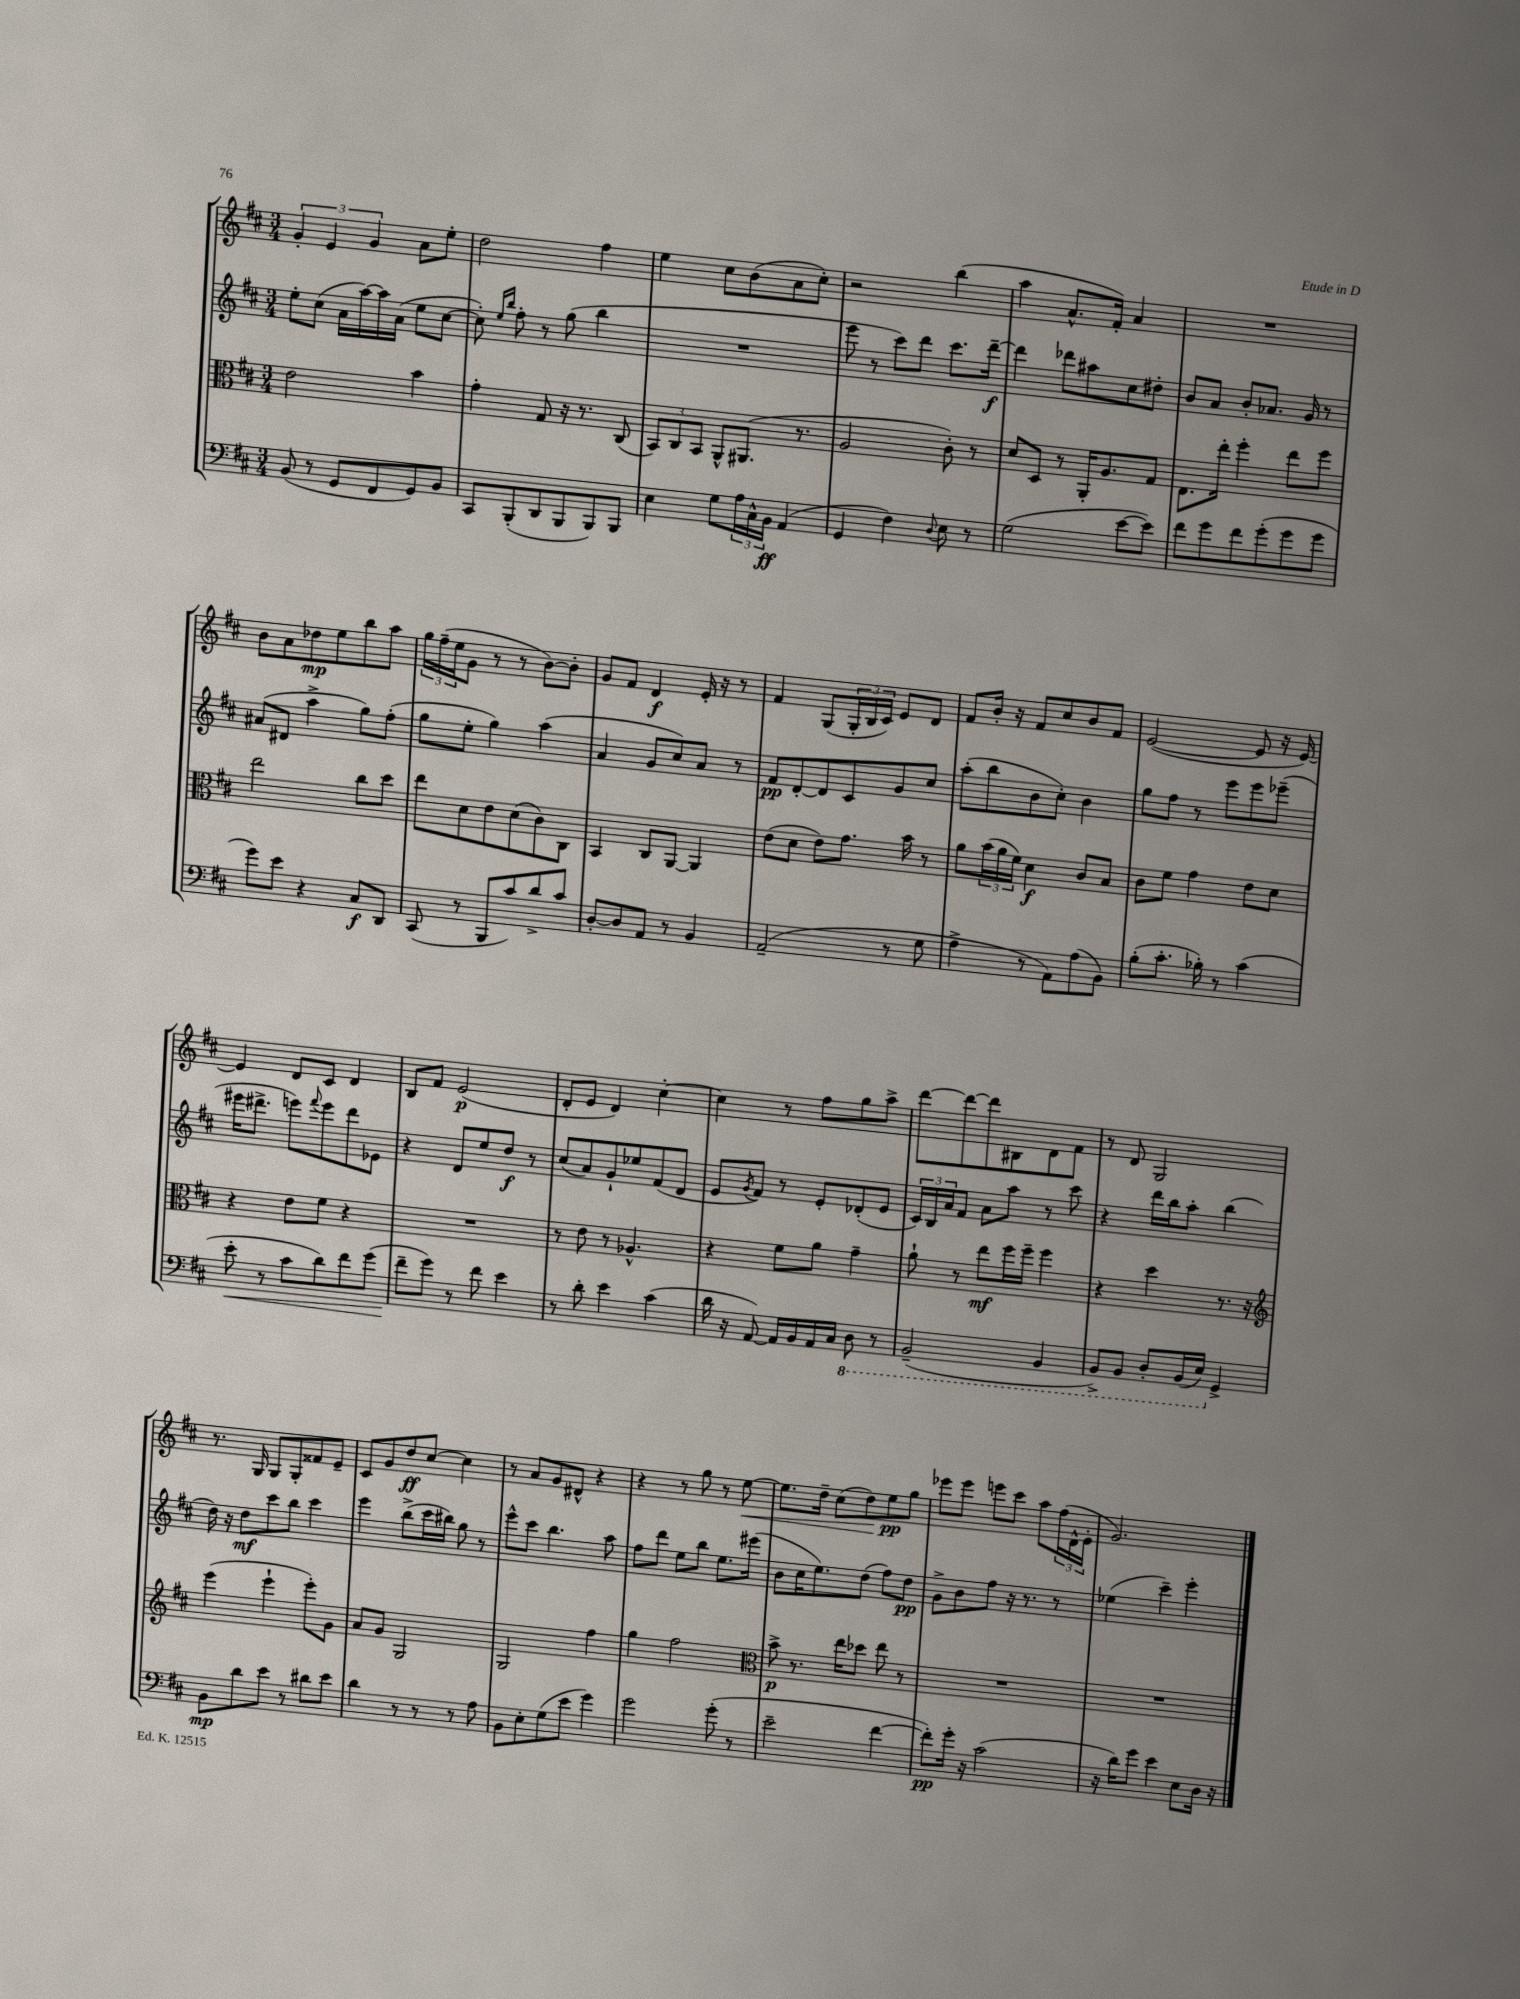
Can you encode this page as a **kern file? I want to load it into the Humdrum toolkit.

**kern	**kern	**kern	**kern
*staff4	*staff3	*staff2	*staff1
*clefF4	*clefC3	*clefG2	*clefG2
*k[f#c#]	*k[f#c#]	*k[f#c#]	*k[f#c#]
*M3/4	*M3/4	*M3/4	*M3/4
(8BB	2e	8ee'	6g'
8r	.	(8cc#	.
.	.	.	6e
8GG	.	16a	.
.	.	[16aa)	.
.	.	.	6g
8FF#	.	16aa]	.
.	.	(16a	.
8GG)	4b	8ee	8a
8BB	.	[8cc#	8ee'
=	=	=	=
8CC#	4g'	8cc#'])	2dd
.	.	16qqee	.
.	.	16qqbb	.
(8BBB'	.	8ff#'	.
8DD	8G	8r	.
8BBB	16r	(8gg	.
.	8.r	.	.
8BBB)	.	4bb	4ff#
8BBB	(8C#	.	.
=	=	=	=
4E	12BB)	2.r	4ee
.	12C#	.	.
.	12BB	.	.
8G	8AA^^	.	8cc#
24A	(8.AA#	.	(8b
24C#^^	.	.	.
24BB	.	.	.
(4AA	.	.	8a
.	8.r	.	.
.	.	.	8cc#')
=	=	=	=
4GG	2A	8eee	2r
.	.	8r	.
4F#)	.	8ccc#)	.
.	.	8ddd	.
8qqD	.	.	.
8E	8c#')	8.ccc#	(4bb
8r	8r	.	.
.	.	[16ddd~	.
=	=	=	=
(2G	8d	4ddd]	4aa
.	8D	.	.
.	8r	8ddd-	8.a^^
.	16AA'	8aa#	.
.	8.A	.	16f#')
[8e	.	8cc#	4a
8e])	8G	8dd#'	.
=	=	=	=
8f#	8.E	8b	2.r
8g	.	8a	.
.	16ee'	.	.
8f#	4ff#'	8b'	.
(8g'	.	8.a-	.
8g	8ee	.	.
.	.	16g	.
8g	8ff#	8r	.
=	=	=	=
8g)	2ee	(8a#	8b
8e	.	8d#	8a
4r	.	4aa^	8dd-
.	.	.	8ee
8C#	8cc#	8gg)	8bb
8DD	8dd	(8ff#'	8aa
=	=	=	=
(8CC#	8ee	8gg	24gg
.	.	.	(24ff#~
.	.	.	24ee
8r	8d	8ee'	8g
8BBB	8e	4gg)	8r
8c#)	(8d	.	8r
8d^	8c#)	(4aa	[8b)
8c#	8C#	.	8b']
=	=	=	=
[8D'	4BB	4a	8g
8D]	.	.	8f#
8AA	8C#	8g	4d
8r	[8AA	8cc#)	.
4BB	4AA]	8a	16e'
.	.	.	16r
.	.	8r	8r
=	=	=	=
(2AA~	(8e	8f#	4f#
.	8d	[8d'	.
.	8e)	8d]	(8G
.	8.g	8c#	24G'
.	.	.	24B
.	.	.	24c#)
8r	.	8g	8e
.	16b	.	.
8G	8r	8cc#	8d
=	=	=	=
4A^	8a	(8aa'	8f#
.	(24b	8bb	16b'
.	24a	.	.
.	.	.	16r
.	24f#)	.	.
8r	4d	8b	8f#
8AA)	.	8cc#')	8cc#
(8A	8c#	4b	8b
8BB)	8B	.	8f#
=	=	=	=
(8B'	8c#	8gg	([2e
8.c#'	8f#	8ff#	.
.	4g	8r	.
16B-')	.	.	.
8r	.	8eee	.
(4c#	8e	8eee	8e]
.	8d	(8eee-~	16r
.	.	.	[16e)
=	=	=	=
8e'	4r	16eee#	4e]
.	.	8.ddd#^	.
8r	.	.	.
8c#	8e	8eee)	8d
.	.	8qqfff#	.
8d)	8f#	8eee	8c#
8f#	4r	8ddd#	4d
(8g	.	8e-	.
=	=	=	=
8f#~	2.r	4r	8B
8g)	.	.	8f#
8r	.	8d	(2e
8f#	.	8ee	.
4e	.	8dd	.
.	.	8r	.
=	=	=	=
8r	8r	(8cc#	8d'
8d'	8e	8a)	8e
4e	8r	8g`	4d)
.	4.A-^^	8ee-	.
(4c#	.	(8f#	[4cc#'
.	.	8d	.
=	=	=	=
16d	4r	8e	4cc#]
16r	.	.	.
.	.	8qg	.
[8AA)	.	8f#)	.
16AA]	8f#	8r	8r
16BB	.	.	.
16AA	8a	8e'	8ff#
16C#	.	.	.
8DD	4g~	(8d-'	8gg
8r	.	8e	8aa^
=	=	=	=
(2BBB~	8a`	24c#)	[8ddd
.	.	24B	.
.	.	24a	.
.	8r	8f#	8ddd_
.	8ee	8a	8ddd]
.	16ff#	8aa	8B#
.	16ff#~	.	.
4BBB	4ff#	8r	8d
.	.	8ccc#	8f#
=	=	=	=
8BBB^)	4r	4r	8r
8BBB	.	.	8d
8DD'	4dd	16ddd	2G
.	.	16bb	.
(16BBB	.	8aa'	.
16EE)	.	.	.
4GG^	8.r	(4bb	.
.	16r	.	.
=	=	=	=
*	*clefG2	*	*
8BB	(4eee	16dd)	8.r
.	.	16r	.
8d	.	8dd	.
.	.	.	16G
8e	4eee`	8ccc#	8G
8r	.	8bb	8G'
8d#	8eee')	4ccc#	8f##
8e	8g	.	8e~
=	=	=	=
4d	8a	4eee	8c#
.	8g	.	8g
8r	2G	(8bb^	8dd
8r	.	16ccc#	[8cc#
.	.	16bb#)	.
8r	.	8gg	4cc#]
8A	.	8r	.
=	=	=	=
8BB	2G	8eee^^	8r
8E'	.	8ccc#	8a
(8G	.	4.bb	8g
8e	.	.	8d#^^
4g)	4ff#	.	4r
.	.	8aa	.
=	=	=	=
2g	4gg	8ff#	4r
.	.	8ddd	.
.	2ff#	8ee	8r
.	.	8bb	8gg
(8g'	.	8.ee	8r
8r	.	.	[8ee
.	.	(16eee#	.
=	=	=	=
*	*clefC3	*	*
2e~	8b^	8b	8.ee]
.	8.r	16cc#	.
.	.	8.ee)	16dd~
.	.	.	(8cc#
.	16ee	.	.
.	8dd-	(8dd	8dd)
[4f#	8ee	8ff#)	8ee
.	8r	8dd	8gg
=	=	=	=
8f#'])	2.r	8g^	8eee-
16g'	.	8b	8eee-
16r	.	.	.
(2c#	.	8ff#	8eee
.	.	16r	8ccc#
.	.	8.r	.
.	.	.	8aa
.	.	8r	(24ff#
.	.	.	24d^^
.	.	.	24e'
=	=	=	=
16r	2.r	(4ee-	2.g)
16d)	.	.	.
8g	.	.	.
4e	.	4ccc#~)	.
8E	.	4eee'	.
16D	.	.	.
16r	.	.	.
==	==	==	==
*-	*-	*-	*-
